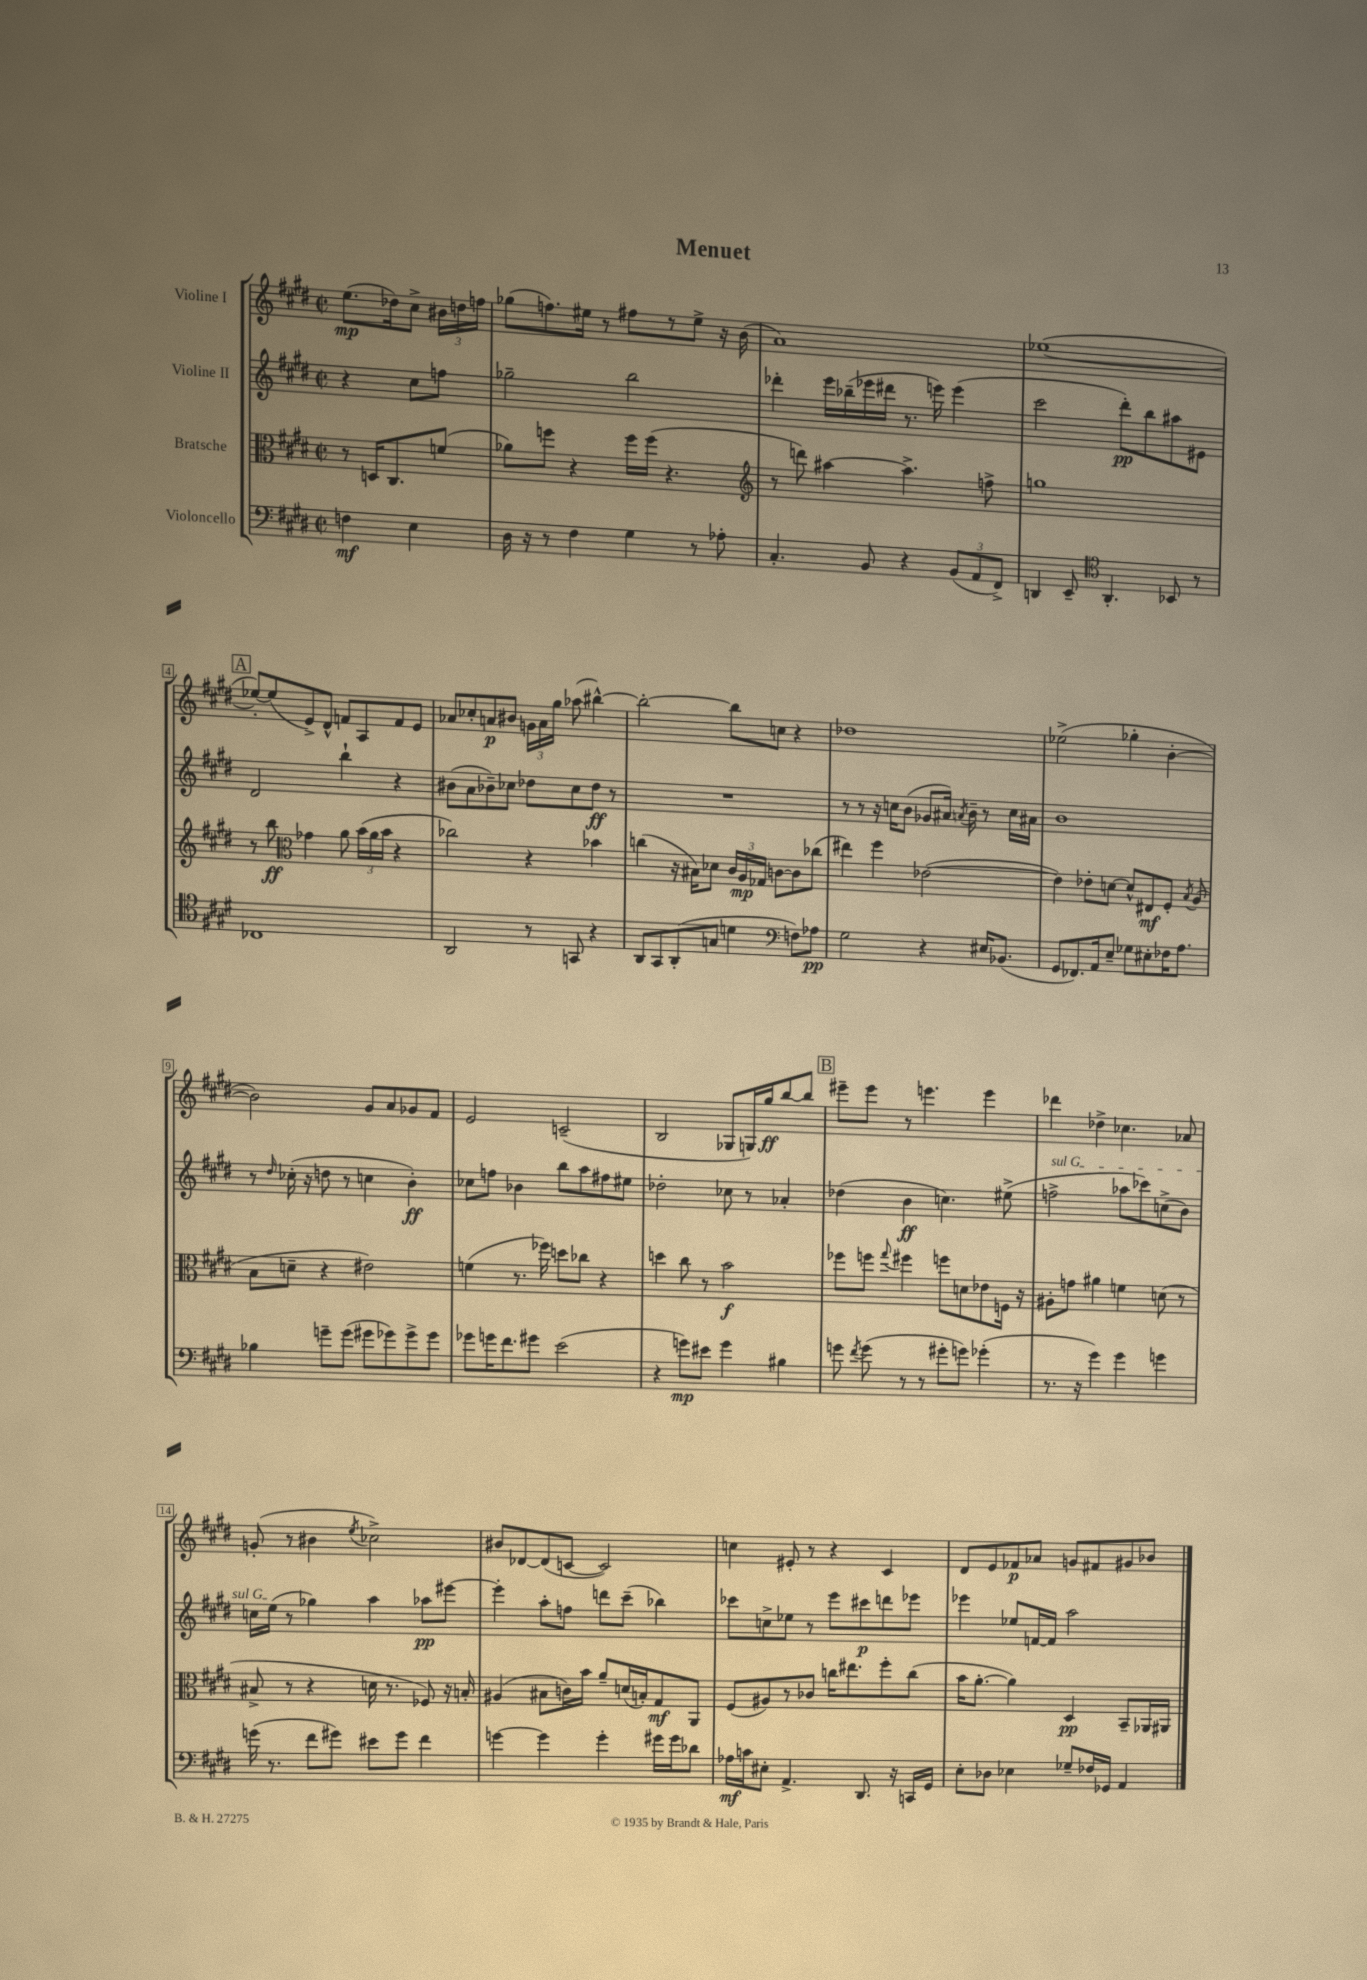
\header { title = "Menuet" }
<<
\new StaffGroup <<
\new Staff = "s0" \with { instrumentName = "Violine I" } {
    \clef treble \key e \major \defaultTimeSignature \time 2/2 \partial 2
    \autoBeamOff e''8.[\mp( des''16) cis''8]-> \tuplet 3/2 { bis'16[ d''16 f''16] } |
    ges''8[( f''8.) eis''16] r8 fis''8[ r8 eis''8]-> r16 b'16( |
    a'1) |
    ees''1~( |
    \mark \markup { \box "A" } ees''8[~-.) ees''8( e'8->) dis'8]-^ f'8[ a8 f'8 e'8] |
    aes'8[ ces''8-. a'8\p bis'8] \tuplet 3/2 { g'16[ a'16 gis''16] } aes''8( bis''4~-^) |
    bis''2~-. bis''8[ c''8] r4 |
    des''1 |
    ees''2->( ges''4-. b'4~-. |
    b'2) gis'8[ a'8 ges'8 fis'8] |
    e'2 c'2--( |
    b2 ges8[ g16) gis''16\ff b''8~ b''8] |
    \mark \markup { \box "B" } eis'''8[-- eis'''8] r8 e'''4. e'''4 |
    des'''4 des''4-> ces''4. aes'8 |
    g'8-.( r8 bis'4 \acciaccatura { e''8 } ces''2->) |
    bis'8[ des'8~ des'8( c'8]~ c'2) |
    c''4 eis'8-. r8 r4 cis'4 |
    dis'8[ e'8 fes'8\p aes'8] g'8[ fis'8 gis'8 bes'8] \bar "|." |
}
\new Staff = "s1" \with { instrumentName = "Violine II" } {
    \clef treble \key e \major \defaultTimeSignature \time 2/2 \partial 2
    \autoBeamOff r4 cis''8[ f''8] |
    ges''2-- b''2 |
    des'''4-. e'''16[ bes''16--( ees'''16 dis'''16] r8. e'''16) e'''4( |
    cis'''2 dis'''8[-.\pp) b''8 ais''8 eis'8] |
    \mark \markup { \box "A" } dis'2 b''4-! r4 |
    bis'8[( a'8 bes'8--) ces''8] des''8[ ces''8 des''8]\ff r8 |
    R1 |
    r8 r8 r16 c''16[ b'8]( ges'8[ ais'16]) \acciaccatura { a'8 } b'16-- r8 c''16[ ais'16] |
    b'1 |
    r8 \grace { dis''16 } ces''16-.( r16 d''8 r8 c''4 b'4-.\ff) |
    ces''8[ f''8] bes'4 b''8[ a''8 fis''8 eis''8] |
    des''2-. ces''8 r8 aes'4-. |
    \mark \markup { \box "B" } des''4( b'4\ff c''4.) eis''8->( |
    \once \override TextSpanner.bound-details.left.text = \markup { \italic "sul G" } f''2->\startTextSpan aes''8[ ces'''8) c''8->( b'8]) |
    c''16[ e''16]\stopTextSpan( r8 ges''4) a''4 aes''8[\pp eis'''8]~ |
    eis'''4-. a''8[-. f''8] d'''8[ cis'''8]--( bes''4) |
    ces'''8[ c''8-> ees''8] r8 e'''8[ cis'''8\p d'''8 ees'''8] |
    ees'''4 ees''8[ f'16~ f'16] a''2 \bar "|." |
}
\new Staff = "s2" \with { instrumentName = "Bratsche" } {
    \clef alto \key e \major \defaultTimeSignature \time 2/2 \partial 2
    \autoBeamOff r8 d16[ cis8. f'8]( |
    aes'8[) f''8] r4 f''16[ f''16]( r4. |
    \clef treble r8 d'''8) ais''4~ ais''4.-> f''8-> |
    g''1 |
    \mark \markup { \box "A" } r8 b''8\ff \clef alto ges'4 a'8 \tuplet 3/2 { b'16[( a'16 b'16] } r4 |
    ces''2) r4 bes'4 |
    c''4( r16 bis16[) des'8] \tuplet 3/2 { cis'16[ a16\mp ges16] } c'8[~ c'8 ces''8]( |
    eis''4) fis''4 ees'2~( |
    ees'4) ees'8[-. d'8]~ d'8[-^ eis8\mf fis8]-. \acciaccatura { b8 } a8( |
    b8[ d'8]-- r4 eis'2) |
    f'4( r8. fes''16) d''8[ ces''8] r4 |
    d''4 cis''8 r8 b'2\f |
    \mark \markup { \box "B" } fes''8[ f''8] \appoggiatura { gis''8 } fis''4 f''8[ d'8 ees'8 f16] r16 |
    ais8[-. g'8] ais'4 f'4 d'8( r8 |
    bis8-> r8 r4 d'16 r8. fes8) r16 b16-. |
    ais4( bis8[ c'16) b'16] a'8[-- d'16( b16-.) gis8\mf a,8] |
    fis8[( ais8) r8 ces'8] c''16[ eis''8. fis''8-. c''8]( |
    b'16[ a'8.]~-. a'4) dis4\pp b,8[-- aes,16 ais,16] \bar "|." |
}
\new Staff = "s3" \with { instrumentName = "Violoncello" } {
    \clef bass \key e \major \defaultTimeSignature \time 2/2 \partial 2
    \autoBeamOff f4\mf e4 |
    dis16 r16 r8 fis4 gis4 r8 aes8-. |
    cis4.-. b,8 r4 \tuplet 3/2 { b,8[( a,8 fis,8]->) } |
    d,4 e,8-- \clef tenor a,4.-. bes,8 r8 |
    \mark \markup { \box "A" } ces1 |
    a,2 r8 g,8 r4 |
    a,8[ gis,8 a,8-.( g8] d'4 \clef bass f8[) aes8]\pp |
    gis2 r4 eis16[ bes,8.]( |
    gis,8[ fes,8.) a,16 e8]-- ges8[ eis8-. fes16 a8.] |
    bes4 g'8[-- g'8]( gis'8[ ges'8) ges'8-> ges'8] |
    ges'8[ g'16 fis'8. gis'8] e'2( |
    r4 g'8[\mp) eis'8] g'4 bis4 |
    \mark \markup { \box "B" } g'8 \acciaccatura { fis'8 } g'8( r8 r8 gis'8[-. g'8]) ges'4-.( |
    r8. r16 gis'4) gis'4 g'4 |
    g'16( r8. fis'8[ gis'8]) eis'8[ gis'8] fis'4 |
    g'4~ g'4 g'4-. gis'16[ gis'16 des'8] |
    aes16[\mf c'16 eis8]-. a,4.-> dis,8. r16 c,16[ gis,16] |
    e8[-. des8] ees4 ges8[-- fes16 ges,16] a,4 \bar "|." |
}
>>
>>
\layout { \context { \Score \override BarNumber.stencil = #(make-stencil-boxer 0.1 0.3 ly:text-interface::print) } }
